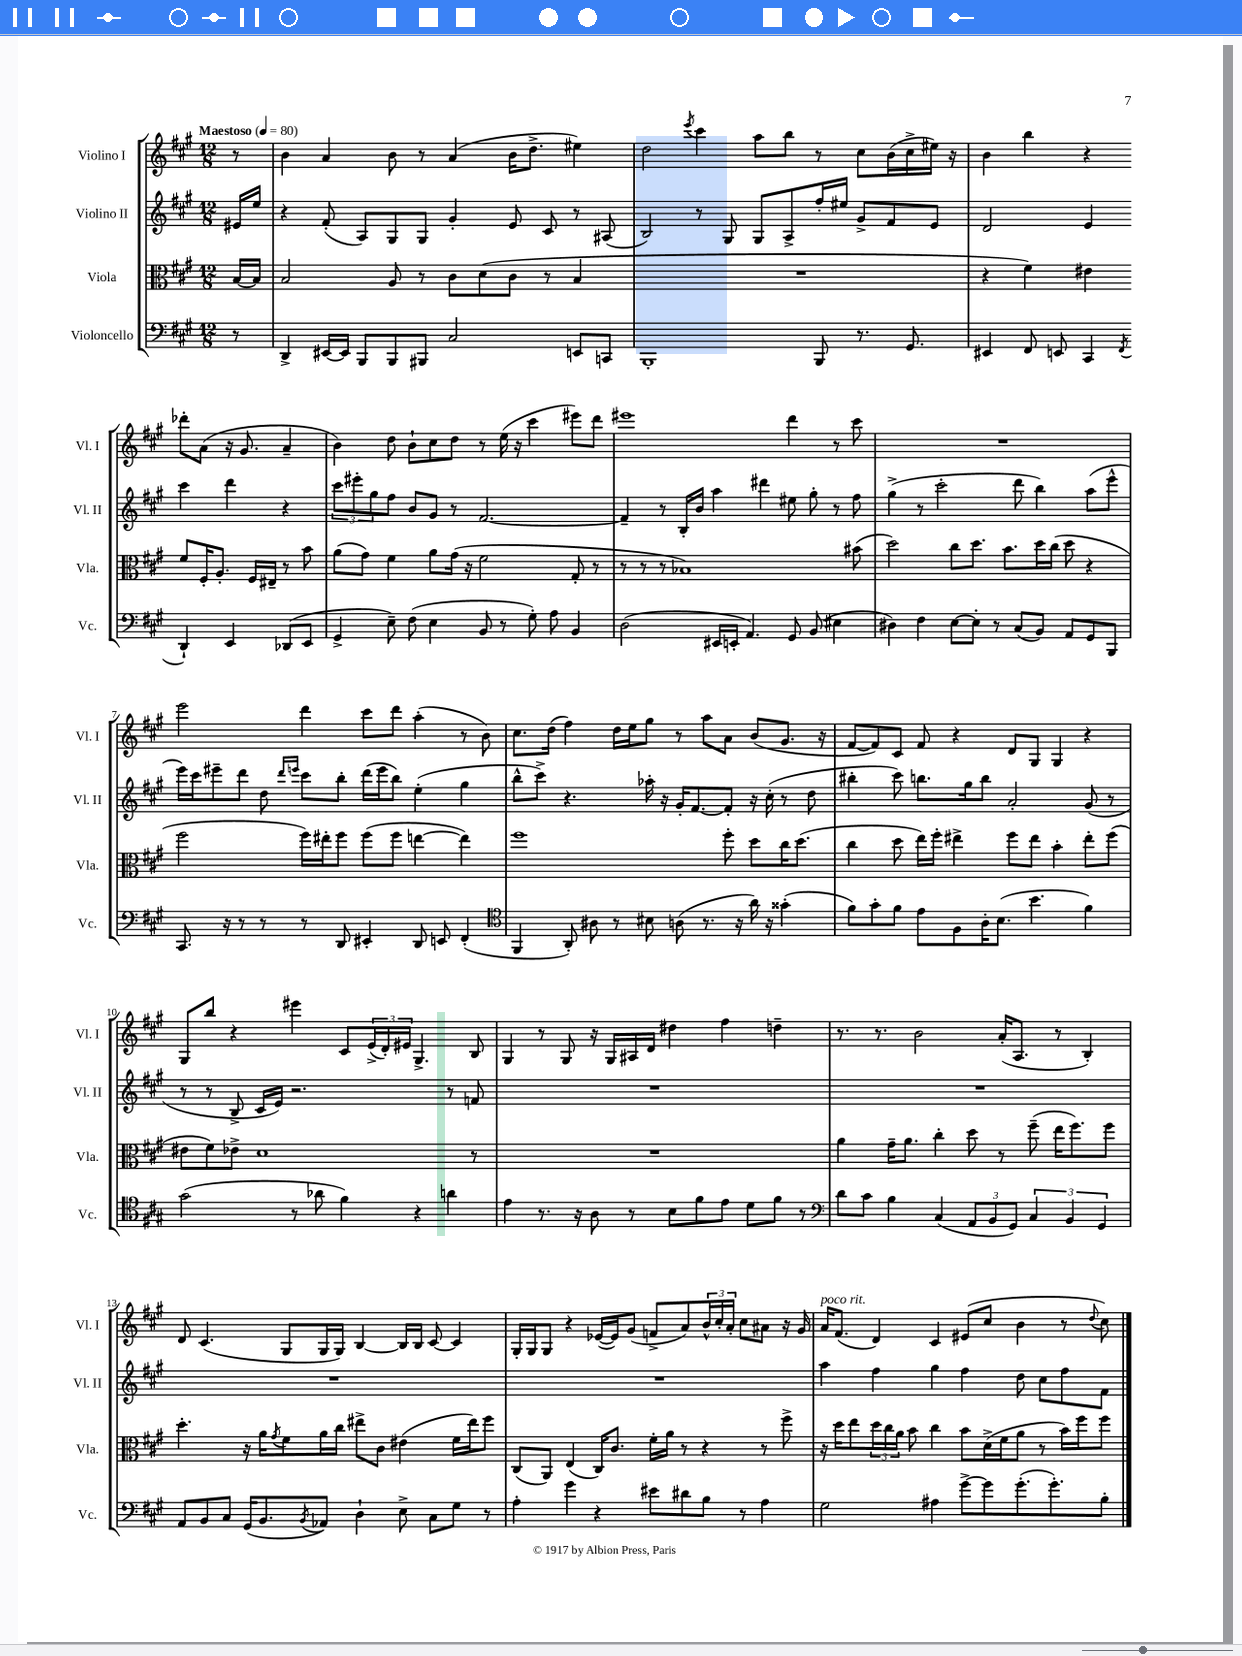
<<
\new StaffGroup <<
\new Staff = "s0" \with { instrumentName = "Violino I" shortInstrumentName = "Vl. I" } {
    \clef treble \key a \major \numericTimeSignature \time 12/8 \partial 8 \tempo "Maestoso" 4 = 80
    r8 |
    b'4 a'4 b'8 r8 a'4( b'16 d''8.-> eis''4) |
    d''2 \acciaccatura { e'''8 } cis'''4 a''8 b''8 r8 cis''8 b'16( cis''16-> eis''16) r16 |
    b'4 b''4 r4 des'''8-. a'8( r16 gis'8. a'4-- |
    b'4) d''8 b'8-! cis''8 d''8 r8 e''16( r16 cis'''4 eis'''8) d'''8 |
    eis'''1 d'''4 r8 cis'''8 |
    R1. |
    e'''2 d'''4 cis'''8 d'''8 a''4-.( r8 b'8) |
    cis''8. d''16( fis''4) d''16 e''16 gis''8 r8 a''8 a'8 b'8( gis'8. r16 |
    fis'8~ fis'8) cis'8 fis'8 r4 d'8 gis8 gis4 r4 |
    gis8 b''8 r4 eis'''4 cis'8 \tuplet 3/2 { e'16->( d'16-.) eis'16 } gis4.-> b8 |
    gis4 r8 gis8 r16 gis16 ais16 d'16 dis''4 fis''4 d''4-- |
    r8. r8. b'2 a'16-.( a8. r8 b4-.) |
    d'8 cis'4.( gis8 gis16 gis16) b4~ b16 b16 cis'8~ cis'4 |
    gis16-. gis16 gis8 r4 ees'16~( ees'16) gis'8( f'8-> a'8) \tuplet 3/2 { b'16-^ cis''16-. a'16-. } cis''8 ais'8 r16 gis'16 |
    a'16^\markup { \italic "poco rit." } fis'8.( d'4) cis'4 eis'8( cis''8 b'4 r8 \appoggiatura { d''8 } cis''8) \bar "|." |
}
\new Staff = "s1" \with { instrumentName = "Violino II" shortInstrumentName = "Vl. II" } {
    \clef treble \key a \major \numericTimeSignature \time 12/8 \partial 8
    eis'16 e''16 |
    r4 fis'8-.( a8) gis8 gis8 gis'4-. e'8 cis'8 r8 ais8( |
    b2) r8 gis8 gis8 a8-> fis''16-. eis''16 gis'8-> fis'8 e'8 |
    d'2 e'4 cis'''4 d'''4 r4 |
    \tuplet 3/2 { cis'''8 eis'''8-. gis''8 } fis''8 b'8 gis'8 r8 fis'2.~ |
    fis'4-- r8 b16-. b'16 a''4 dis'''4 eis''8 gis''8-. r8 fis''8 |
    gis''4->( r8 cis'''2-. d'''8 b''4) a''8( e'''8-^ |
    e'''16) cis'''16 eis'''8-- d'''8 d''8 \grace { d'''16 e'''16 } cis'''8 b''8-. d'''16( e'''16 b''8) e''4-.( gis''4 |
    b''8-^ cis'''8->) r4. aes''16-. r16 gis'16-. fis'8.~ fis'8-. r16 cis''16-.( r8 d''8 |
    bis''4-. cis'''8) b''8. gis''16 b''8 a'2-. gis'8( r8 |
    r8 r8 b8-> cis'16 e'16) r2. r8 f'8 |
    R1. |
    R1. |
    R1. |
    R1. |
    a''4 fis''4 gis''4 fis''4 d''8 cis''8 fis''8 fis'8 \bar "|." |
}
\new Staff = "s2" \with { instrumentName = "Viola" shortInstrumentName = "Vla." } {
    \clef alto \key a \major \numericTimeSignature \time 12/8 \partial 8
    b16~ b16 |
    b2 a8 r8 cis'8 d'8( cis'8 r8 b4 |
    R1. |
    r4 fis'4) eis'4 fis'8 fis16-. a8.-. fis16 eis16-- r8 b'8 |
    a'8( gis'8) fis'4 a'8 gis'16( r16 fis'2 gis8-. r8 |
    r8 r8 r8 bes1) bis'8( |
    d''2) cis''8 d''8. b'8. d''16 cis''16( d''8 r4 |
    fis''2 fis''16) eis''16-. fis''8 fis''8( fis''8 e''4~ e''4) |
    fis''1 fis''8-. d''8 cis''16 d''8.( |
    cis''4 d''8 e''16) fis''16-. eis''4-> fis''8 eis''8 b'4-. eis''8-. fis''8( |
    eis'8 fis'8) ees'8-> d'1 r8 |
    R1. |
    a'4 gis'16-- a'8. cis''4-. d''8 r8 fis''8--( e''16 fis''8.) fis''8 |
    d''4.-. r16 a'16 \acciaccatura { gis'8 } fis'8 a'16 cis''16 eis''8-> cis'8 eis'4( fis'16 eis''16) fis''8 |
    cis8( a,8) e4( cis16) cis'8. fis'16-. a'16 r8 r4 r8 fis''8-> |
    r16 d''16 e''8 \tuplet 3/2 { d''16 cis''16 a'16 } b'8 cis''4 b'8 d'16->( fis'16 a'8 r8 b'16) fis''16 fis''8 \bar "|." |
}
\new Staff = "s3" \with { instrumentName = "Violoncello" shortInstrumentName = "Vc." } {
    \clef bass \key a \major \numericTimeSignature \time 12/8 \partial 8
    r8 |
    d,4-> eis,16~ eis,16 b,,8 b,,8 bis,,8 cis2 e,8 c,8 |
    b,,1-. b,,8 r8. gis,8. |
    eis,4 fis,8 e,8 cis,4 \acciaccatura { fis,8 } d,4-! e,4 des,8( e,8 |
    gis,4-> e8--) fis8( e4 b,8 r8 gis8-.) a8 b,4 |
    d2( eis,16 e,16-. a,4.) gis,8 b,8( eis4 |
    dis4) fis4 e8~ e8-. r8 cis8( b,8) a,8 gis,8 b,,8 |
    cis,8. r16 r8 r8 r8 d,8 eis,4-. d,8 e,8 fis,4-.( |
    \clef tenor fis,4 a,8-.) ais8 r8 bis8 a8( r8. r16 a'16) r16 gisis'4-.( |
    fis'8) gis'8-. fis'8 e'8 fis8 a16-. b8.( b'4. fis'4) |
    gis'2( r8 aes'8 fis'4) r4 a'4 |
    e'4 r8. r16 a8 r8 b8 fis'8 e'8 d'8 fis'8 r8 |
    \clef bass d'8 cis'8 b4 cis4( \tuplet 3/2 { a,8 b,8 gis,8) } \tuplet 3/2 { cis4 b,4 gis,4 } |
    a,8 b,8 cis8 gis,16( b,8. \acciaccatura { b,8 } aes,8) d4-! e8-> cis8 gis8 r8 |
    a4-. gis'4 r4 eis'8 dis'8 b8 r8 a4 |
    gis2 ais4 gis'8~-> gis'8 gis'8.-.( gis'8.-.) b8-. \bar "|." |
}
>>
>>
